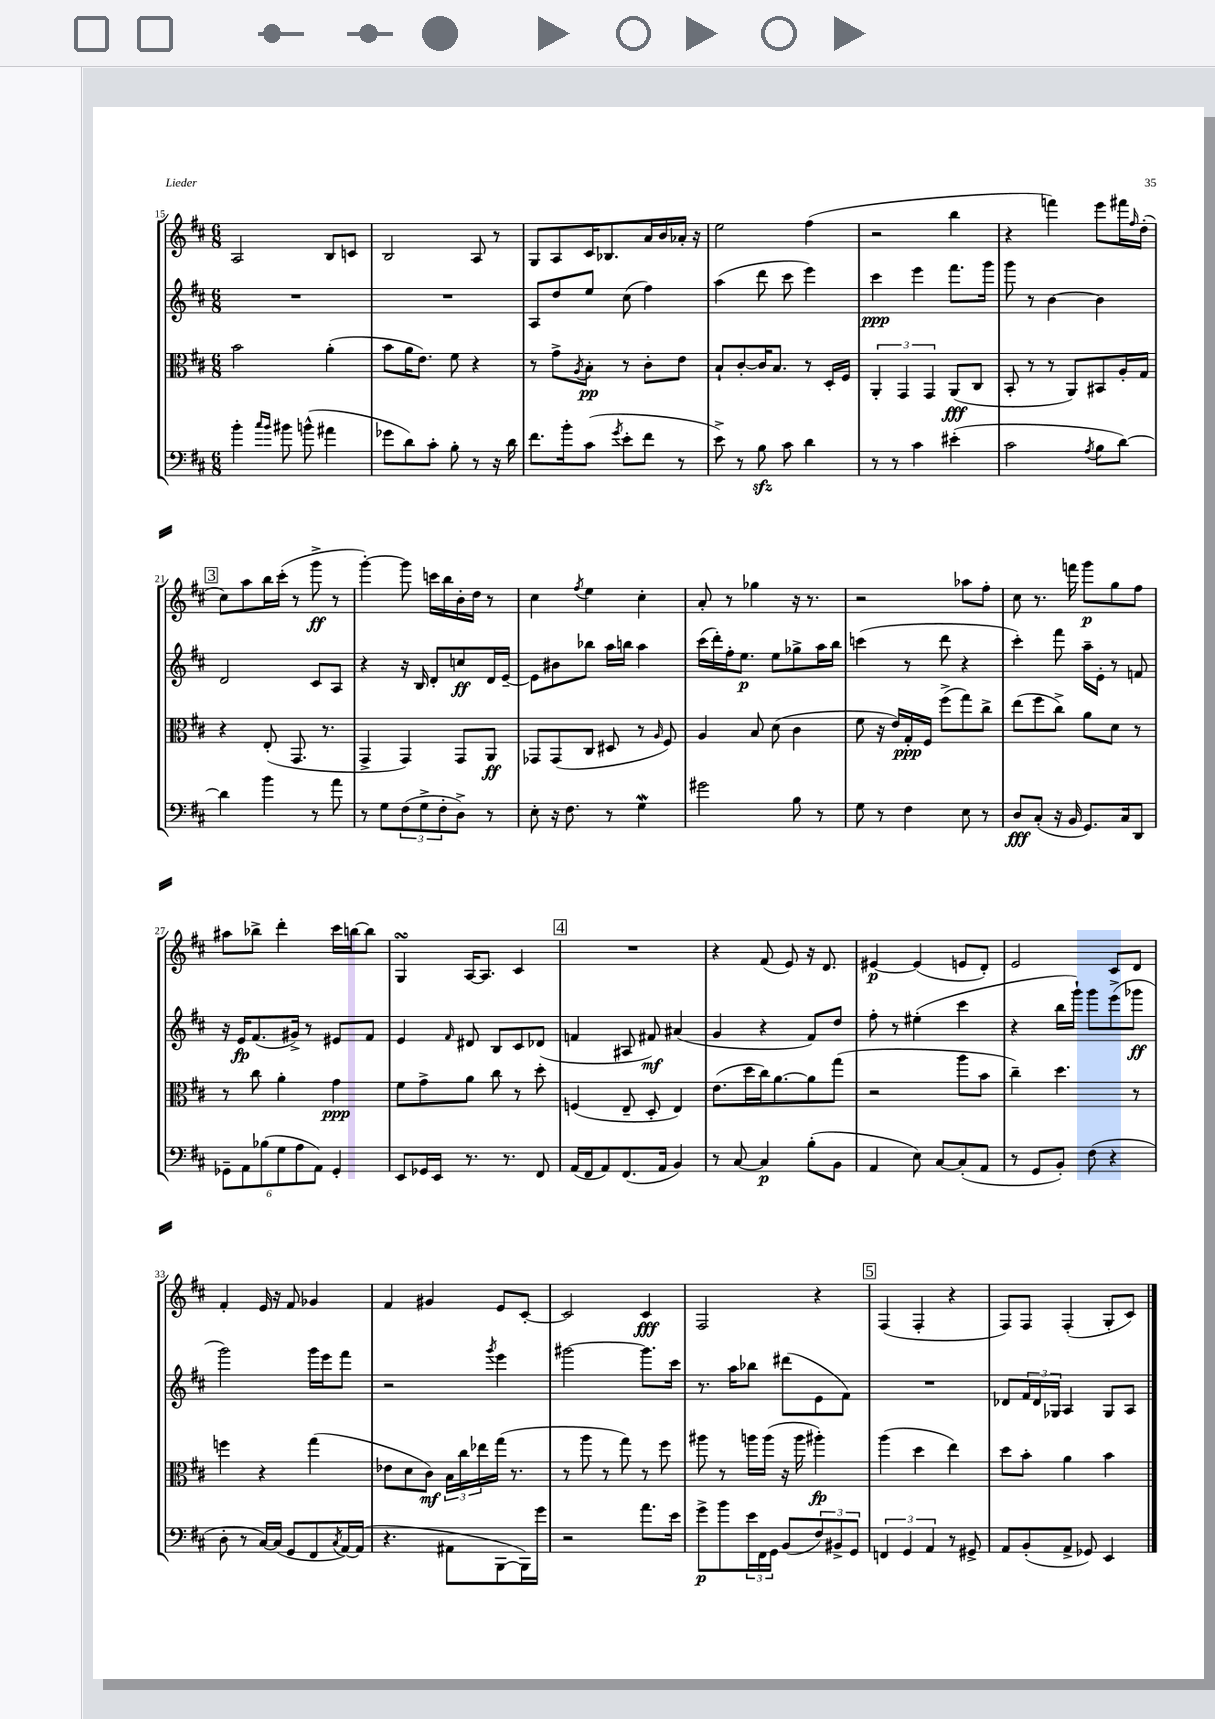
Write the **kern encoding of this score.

**kern	**kern	**kern	**kern
*staff4	*staff3	*staff2	*staff1
*clefF4	*clefC3	*clefG2	*clefG2
*k[f#c#]	*k[f#c#]	*k[f#c#]	*k[f#c#]
*M6/8	*M6/8	*M6/8	*M6/8
4b'	2b	2.r	2A
16qqcc#	.	.	.
16qqb	.	.	.
8b#	.	.	.
(8b^^	.	.	.
4a#	(4a'	.	8B
.	.	.	8c
=	=	=	=
8g-	8b	2.r	2B
8d)	16a	.	.
.	8.e)	.	.
8c#'	.	.	.
8B'	8f#	.	.
8r	4r	.	8A
16r	.	.	8r
16d	.	.	.
=	=	=	=
8.f#	8r	8A	8G
.	8g^	8dd	8A
16b'	.	.	.
.	8qA	.	.
(8c#	8B'	8ee	16c#
.	.	.	8.B-
8qg	.	.	.
8e'	8r	(8cc#	.
8f#	8c#'	4ff#)	16a
.	.	.	16b
8r	8e	.	16a-'
.	.	.	16r
=	=	=	=
8e^)	8B`	(4aa	2ee
8r	[8c#'	.	.
8B	16c#]	8ddd	.
.	8.B	.	.
8c#	.	8ccc#	.
4d	8r	4eee)	(4ff#
.	16D'	.	.
.	16F#	.	.
=	=	=	=
8r	6AA'	4ccc#	2r
8r	.	.	.
.	6GG	.	.
4c#	.	4eee	.
.	6GG	.	.
(4e#'	(8AA	8.fff#	4bb
.	8C#	.	.
.	.	16ggg	.
=	=	=	=
2c#	8BB'	8ggg	4r
.	8r	8r	.
.	8r	[4b	4fff)
.	8AA)	.	.
8qA	.	.	.
8B	8BB#	4b]	8eee
[8d)	16A'	.	16fff#
.	.	.	16qqff#
.	16G	.	(16dd'
=	=	=	=
4d]	4r	2d	8cc#)
.	.	.	8aa
4b	(8E'	.	16bb
.	.	.	(16ccc#'
.	8.GG	.	8r
8r	.	8c#	8ggg^
.	8.r	.	.
8a	.	8A	8r
=	=	=	=
8r	4GG^	4r	[4ggg')
8G	.	.	.
(12F#	4GG)	16r	8ggg]
.	.	16B	.
12G^	.	.	.
.	.	8d'	16ccc
12F#'	.	.	.
.	.	.	16bb
8D^)	8GG	8cc	16b'
.	.	.	16dd
8r	8AA	16d	8r
.	.	[16e~	.
=	=	=	=
8E'	8GG-	8e]	4cc#
16r	(8GG-	8b#	.
8.F#	.	.	.
.	.	.	8qff#
.	8C#	8bb-	4ee
8r	8D#	16aa	.
.	.	16bb	.
4G	8r	4aa	4cc#'
.	16qqA	.	.
.	8F#)	.	.
=	=	=	=
2g#	4A	(16ccc#	8a'
.	.	16ddd')	.
.	.	16ff#'	8r
.	.	8.ee	.
.	8B	.	4gg-
.	(8d	8ee	.
8B	4c#	8gg-^	16r
.	.	.	8.r
8r	.	16aa	.
.	.	16bb	.
=	=	=	=
8G	8f#	(4ccc	2r
8r	16r	.	.
.	16e)	.	.
4F#	16G'	8r	.
.	16F#	.	.
.	(8ff#^	8ddd	.
8E	8gg)	4r	8aa-
8r	8cc#^	.	8ff#'
=	=	=	=
8D	(8ee	4ccc#')	8cc#
(8C#'	8ff#	.	8.r
16r	8cc#^)	8fff#	.
16BB	.	.	16fff
8.GG)	8a	16aa~	8ggg
.	.	16e'	.
.	8d	8r	8gg
16C#	.	.	.
8DD	8r	8f	8ff#
=	=	=	=
12GG-~	8r	16r	8aa#
.	.	16e	.
12AA	.	.	.
.	8cc#	(8.f#	8bb-^
(12B-	.	.	.
12G	4a'	.	4ddd'
.	.	16g#^)	.
12A	.	.	.
.	.	8r	.
12AA)	.	.	.
4GG-'	4g	8e#	16ccc#
.	.	.	[16bb
.	.	8f#	8bb]
=	=	=	=
8EE	8f#	4e	4G
16GG-	8g^	.	.
16EE	.	.	.
.	.	16qqf#	.
8.r	8a	8d#	[16A
.	.	.	8.A]
.	8cc#	8B	.
8.r	.	.	.
.	8r	8c#	4c#
8FF#	8dd'	(8d-	.
=	=	=	=
(16AA	(4F	4f	2.r
16FF#	.	.	.
8AA)	.	.	.
(8.FF#	8E~	8A#	.
.	8D'	8f#)	.
16AA	.	.	.
4BB)	4E)	(4a#	.
=	=	=	=
8r	(8.e	4g	4r
[8C#	.	.	.
.	16dd	.	.
4C#]	16cc#)	4r	(8f#
.	[8.a	.	.
.	.	.	8e)
(8B'	8a]	8f#)	16r
.	.	.	8.d
8BB	(8gg	8dd	.
=	=	=	=
4AA	2r	8ff#'	[4e#
.	.	8r	.
8E)	.	(4ee#'	(4e#]
[8C#	.	.	.
(8C#']	8aa	4ccc#	8e
8AA	8b	.	8d')
=	=	=	=
8r	4cc#~)	4r	2e
8GG	.	.	.
8BB')	4.dd	16bb	.
.	.	16ggg`)	.
(8F#	.	8ggg	.
4r	.	(8eee^	8c#
.	8r	8ggg-	8d
=	=	=	=
8D'	4ff	2ggg)	4f#'
8r	.	.	.
[16C#)	4r	.	16e
(16C#]	.	.	16r
8GG	.	.	8f#
8FF#	(4gg	16ggg	4g-
.	.	16eee	.
8qC#	.	.	.
[16AA)	.	8fff#	.
(16AA]	.	.	.
=	=	=	=
4.r	8e-	2r	4f#
.	8d	.	.
.	8c#)	.	4g#
8AA#	24B	.	.
.	24cc#	.	.
.	24ee-	.	.
.	.	8qggg	.
[8BBB	(16gg	4eee	8e
.	8.r	.	.
16BBB])	.	.	[8c#'
16g	.	.	.
=	=	=	=
2r	8r	[2ggg#	2c#]
.	8aa	.	.
.	8r	.	.
.	8gg)	.	.
8.a	8r	8.ggg#]	4c#
.	8ff#	.	.
16e	.	16ccc#	.
=	=	=	=
8g^	8aa#	8.r	2F#
8b	8r	.	.
.	.	16aa	.
24e	16aa	8bb-	.
24FF#	.	.	.
.	(16aa	.	.
24GG	.	.	.
(8BB	16r	(8ddd#	.
.	16aa	.	.
12F#)	4aa#')	8e	4r
12BB#^	.	.	.
.	.	8f#)	.
12GG	.	.	.
=	=	=	=
6FF	(4aa	2.r	(4F#
6GG	.	.	.
.	4dd	.	4F#'
6AA	.	.	.
8r	4ee)	.	4r
8GG#^	.	.	.
=	=	=	=
8AA	8dd	8d-	8F#)
(8BB'	8b'	24f#	8F#
.	.	24d-	.
.	.	24G-	.
8AA^	4a	4A	(4F#'
8GG-)	.	.	.
4EE	4b	8G-	8G'
.	.	8A	8c#)
==	==	==	==
*-	*-	*-	*-
